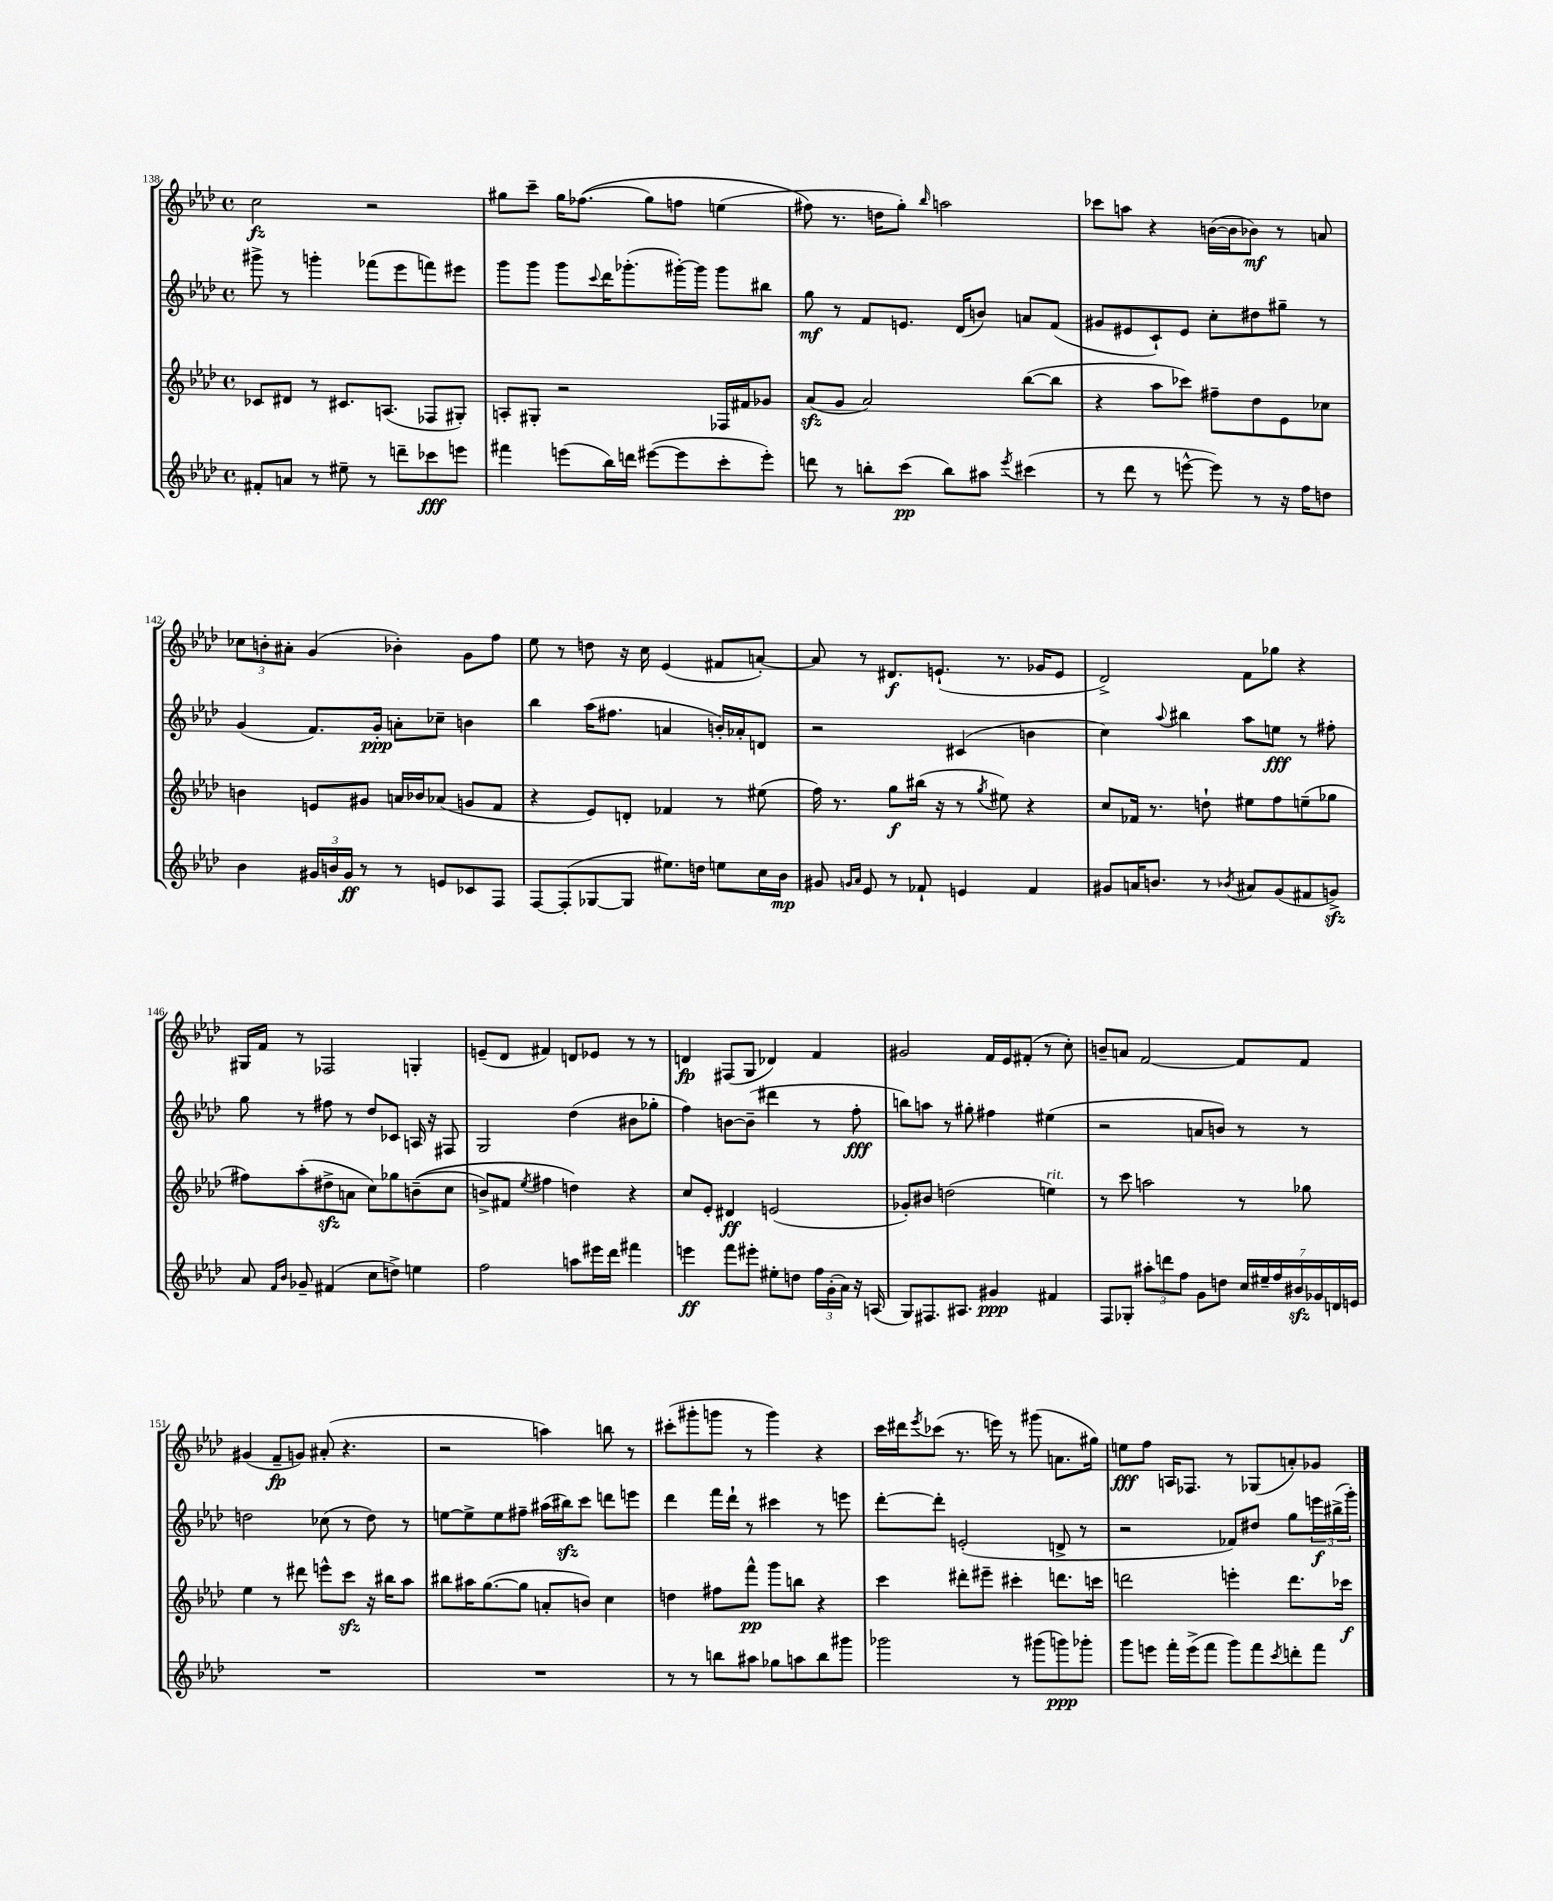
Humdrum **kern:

**kern	**kern	**kern	**kern
*staff4	*staff3	*staff2	*staff1
*clefG2	*clefG2	*clefG2	*clefG2
*k[b-e-a-d-]	*k[b-e-a-d-]	*k[b-e-a-d-]	*k[b-e-a-d-]
*M4/4	*M4/4	*M4/4	*M4/4
*met(c)	*met(c)	*met(c)	*met(c)
8f#'	8c-	8ggg#^	2cc
8a	8d#	8r	.
8r	8r	4ggg'	.
8ee#~	8.c#	.	.
8r	.	(8fff-	2r
.	(8.A	.	.
8ddd~	.	8eee-	.
8ccc-	8F-	8fff)	.
8eee	8G#')	8eee#	.
=	=	=	=
4fff#	8A'	8ggg	8gg#
.	8G#'	8ggg	8ccc~
(8eee	2r	8ggg	16gg#
.	.	.	&((8.ff-
.	.	8qqccc	.
16bb-)	.	16ddd-	.
16ddd	.	(8.ggg-'	.
([8eee#	.	.	8gg#)
8eee#]	.	[16ggg#')	8ff
.	.	16ggg#]	.
8ccc'	16F-	8ggg#	(4ee
.	16f#	.	.
8eee#')	8g-	8bb#	.
=	=	=	=
8ddd	(8a-	8gg	8ff#&)
8r	8g	8r	8.r
8bb'	2a-)	8f	.
.	.	.	16dd
(8ccc	.	8.e	8gg')
.	.	.	16qqbb-
8bb)	.	.	2aa
.	.	(16d-	.
8aa#	.	8b)	.
8qeee-	.	.	.
(4ccc#	([8bb-	8a	.
.	8bb-]	(8f	.
=	=	=	=
8r	4r	8g#	8ccc-
8ddd-	.	8e#	8aa
8r	8aa-	8c`)	4r
[8eee^^	8ccc-)	8e#	.
8eee])	8ff#~	8cc'	([16b
.	.	.	16b]
8r	8dd-	8dd#	8b-)
16r	8e-	8gg#~	8r
16ff	.	.	.
8dd	8cc-	8r	8a
=	=	=	=
4b-	4b	(4g	12cc-
.	.	.	12b'
.	.	.	12a#'
24g#	8e	8.f)	(4g
24b	.	.	.
24g#	.	.	.
8r	8g#	.	.
.	.	16g'	.
8r	16a	8a'	4b-')
.	16b-	.	.
8e	(8a-	8cc-~	.
8c-	8g	4b	8g
8F	8f	.	8ff
=	=	=	=
[8F	4r	4bb-	8ee-
(8F']	.	.	8r
[8G-	8e-)	(16aa-	8dd
.	.	8.ff#	.
8G-]	8d'	.	16r
.	.	.	16cc
8.ee#)	4f-	4a	(4e-
16dd	.	.	.
8ee	8r	16b')	8f#
.	.	16a-'	.
16cc	(8ee#	8d	[8a')
16b-	.	.	.
=	=	=	=
8g#	16ff)	2r	8a]
.	8.r	.	.
16qqg	.	.	.
16qqa-	.	.	.
8e-	.	.	8r
8r	8gg	.	8.d#
8f-`	(16bb#	.	.
.	16r	.	(8.e`
4e	8r	(4c#	.
.	8qgg	.	.
.	8ee#)	.	8.r
4f-	4r	4b	.
.	.	.	16g-
.	.	.	8e
=	=	=	=
8g#	8cc	4cc)	2d-^)
16a	16f-	.	.
8.b	8.r	.	.
.	.	8qqaa-	.
.	.	4bb#	.
8r	8dd`	.	.
8qb-	.	.	.
8a#	8ee#	8aa-	8f
(8g#	8ff	8ee	8gg-
8f#	(8ee~	8r	4r
8g^)	8gg-	8ff#'	.
=	=	=	=
8a-	8ff#)	8gg	16G#
.	.	.	16f
16qqf	.	.	.
16qqb-	.	.	.
8g-~	(8aa-'	8r	8r
(4f#	8dd#^	8ff#	2F-
.	8a	8r	.
8cc	8cc)	8dd-	.
8dd^)	8gg-	8c-	.
4ee	&((8b~	16A	4G'
.	.	16r	.
.	8cc	8F#	.
=	=	=	=
2ff	8b^)	2G	(8e~
.	8f#	.	8d-
.	8qee-	.	.
.	4ff#	.	4f#)
8aa	4dd&)	(4dd-	8d
16eee#	.	.	8e-
16ddd-	.	.	.
4fff#	4r	8b#	8r
.	.	8gg-'	8r
=	=	=	=
4eee	8cc	4ff)	4d
.	8e-'	.	.
8fff	4d#	[8b	(8F#
8eee#'	.	(8b~]	8G
8ee#'	(2e	4ddd#	4d-)
8dd	.	.	.
24ff	.	8r	4f
(24g'	.	.	.
24a-)	.	.	.
16r	.	8ff'	.
(16A	.	.	.
=	=	=	=
8G)	8g-')	8bb)	2g#
8.F#	8b#	8aa	.
.	(2dd	8r	.
8.A#	.	.	.
.	.	8gg#'	.
4g#	.	4ff#	16f
.	.	.	16e-
.	.	.	(8f#'
4f#	4ee)	(4ee#	8r
.	.	.	8cc')
=	=	=	=
8F	8r	2r	8b~
8G-'	8ccc	.	8a
12aa#'	2aa	.	[2f
12ddd	.	.	.
12ff	.	.	.
8g	.	8a	.
8dd	.	8b)	.
28cc	8r	8r	8f]
28ee#~	.	.	.
28ff	.	.	.
28b#	.	.	.
.	8gg-	8r	8f
28g-	.	.	.
28d	.	.	.
28e	.	.	.
=	=	=	=
1r	4ee-	2dd	(4g#
.	8r	.	8f~
.	8ddd#	.	8g)
.	8eee^^	(8cc-	(8a#'
.	8ccc	8r	4.r
.	16r	8dd)	.
.	16bb#	.	.
.	8aa-	8r	.
=	=	=	=
1r	8bb#	[8ee	2r
.	16aa#	8ee^]	.
.	([8.gg	.	.
.	.	8ee	.
.	8gg]	8ff#~	.
.	8a'	(16aa#	4aa)
.	.	16bb#)	.
.	8b)	8ccc	.
.	4cc	8ddd	8bb
.	.	8eee	8r
=	=	=	=
8r	4dd	4ddd-	(8ccc#'
8r	.	.	8ggg#'
8bb	8ff#	16fff	8ggg
.	.	16ddd-`	.
8aa#	8fff^^	8r	8r
8gg-	8ggg	4ccc#	4ggg)
8aa	8bb	.	.
8bb	4r	8r	4r
8ggg#	.	8eee	.
=	=	=	=
2ggg-	4ccc	[8ddd-'	16ccc
.	.	.	16ddd#
.	.	.	8qeee-
.	.	8ddd-']	(8ccc-
.	8ddd#'	(2e'	8.r
.	8eee#~	.	.
.	.	.	16eee)
8r	4ccc#'	.	8r
(8ggg#	.	.	(8ggg#
8ggg)	8.ddd	8d^	8.a
8ggg-'	.	8r	.
.	16ccc	.	16gg#)
=	=	=	=
8ggg	2ddd	2r	8ee
8eee	.	.	8ff
16fff'	.	.	16A
(16eee^	.	.	8.F-
8fff	.	.	.
8ggg)	4eee'	8f-)	8r
8fff	.	8dd#	(8G-
8qccc	.	.	.
8ddd'	8.ddd	8gg	8a')
8fff	.	24eee	8g-
.	.	(24bb#^	.
.	16ccc-	.	.
.	.	24ggg')	.
==	==	==	==
*-	*-	*-	*-
